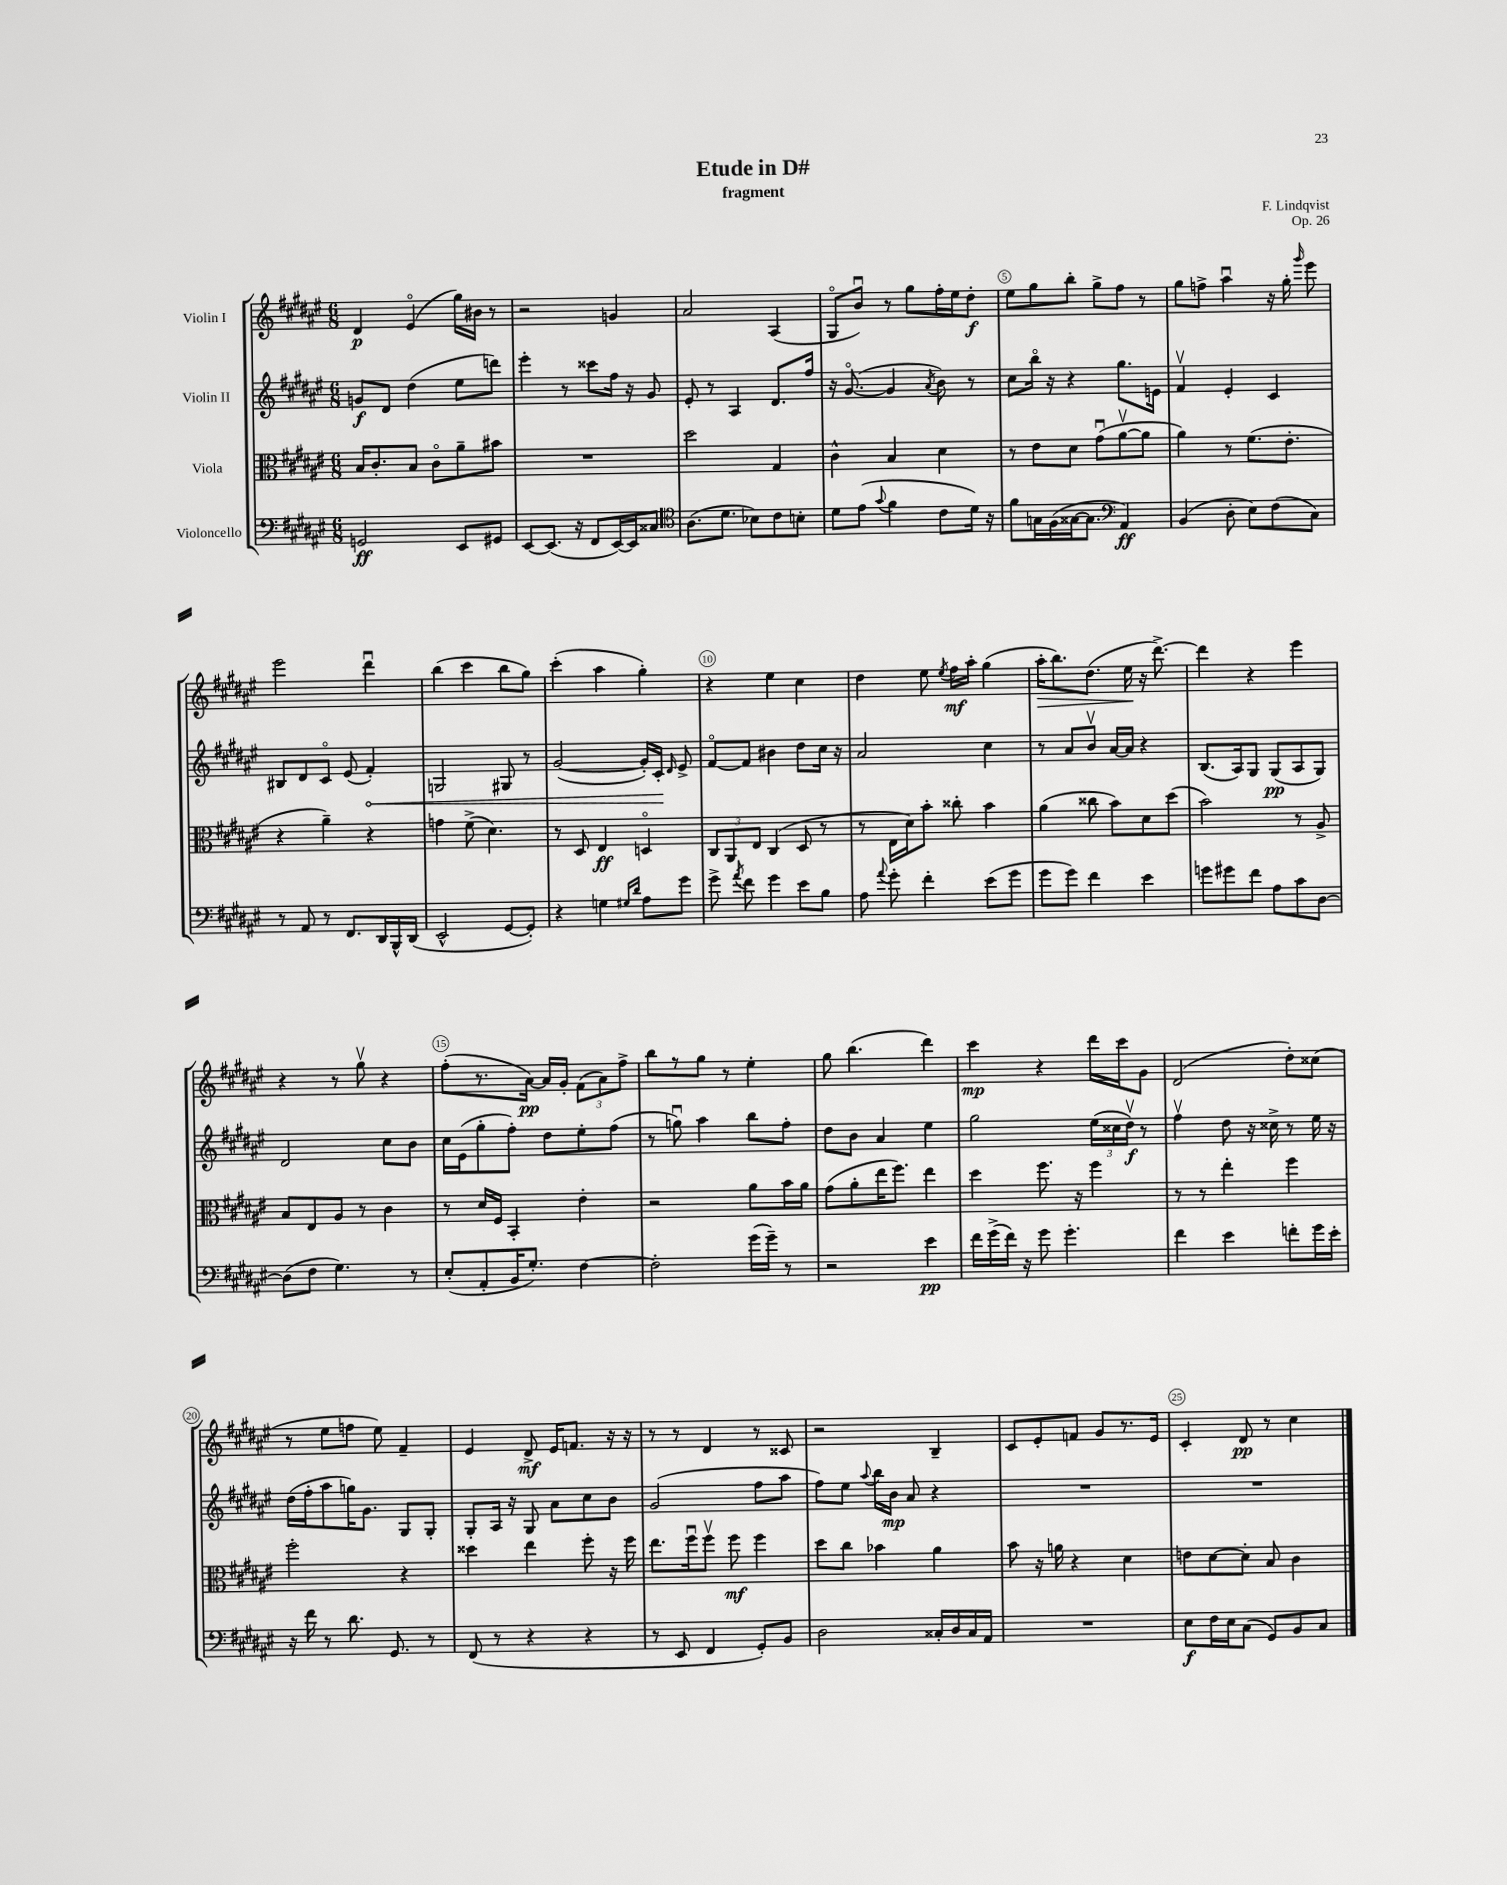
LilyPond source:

\header { title = "Etude in D#" composer = "F. Lindqvist" subtitle = "fragment" opus = "Op. 26" }
<<
\new StaffGroup <<
\new Staff = "s0" \with { instrumentName = "Violin I" } {
    \clef treble \key fis \major \numericTimeSignature \time 6/8
    \autoBeamOff dis'4\p eis'4\flageolet( gis''16[) bis'16] r8 |
    r2 g'4 |
    ais'2 ais4( |
    gis8[\flageolet b'8]\downbow) r8 gis''8[ fis''16-. eis''16 dis''8]-.\f |
    eis''8[ gis''8 b''8]-. gis''8[-> fis''8] r8 |
    gis''8[ f''8]-> ais''4\downbow r16 gis''16-. \grace { gis'''16 } eis'''8 |
    eis'''2 dis'''4\downbow |
    b''4( cis'''4 b''8[ gis''8]) |
    cis'''4-.( ais''4 gis''4-.) |
    r4 eis''4 cis''4 |
    dis''4 eis''8 \acciaccatura { eis''8 } fis''16[\mf ais''16]-. gis''4( |
    ais''16[-.\> b''8.) dis''8.]( eis''16\! r16 dis'''8.~->) |
    dis'''4 r4 eis'''4 |
    r4 r8 gis''8\upbow r4 |
    fis''8[-.( r8. ais'16]~\pp) ais'16[ gis'16]-. \tuplet 3/2 { fis'8[( ais'8) fis''8]-> } |
    b''8[ r8 gis''8] r8 eis''4-. |
    gis''8 b''4.( dis'''4) |
    cis'''4\mp r4 dis'''16[ cis'''16 gis'8] |
    dis'2( dis''8[-.) cisis''8]( |
    r8 eis''8[ f''8] eis''8) fis'4-- |
    eis'4 dis'8->\mf eis'16[ f'8.] r16 r16 |
    r8 r8 dis'4 r8 cisis'8 |
    r2 b4-- |
    cis'8[ eis'8-. f'8] gis'8[ r8. eis'16] |
    cis'4-. dis'8\pp r8 cis''4 \bar "|." |
}
\new Staff = "s1" \with { instrumentName = "Violin II" } {
    \clef treble \key fis \major \numericTimeSignature \time 6/8
    \autoBeamOff g'8[\f dis'8] dis''4( eis''8[ d'''8]) |
    eis'''4-. r8 cisis'''8[ fis''16] r16 gis'8 |
    eis'8-. r8 ais4 dis'8.[ fis''16] |
    r16 gis'8.~\flageolet( gis'4 \acciaccatura { ais'8 } b'8) r8 |
    cis''8[ b''16]\flageolet r16 r4 gis''8.[ e'16] |
    fis'4\upbow eis'4-. cis'4 |
    bis8[ dis'8 cis'8]\flageolet eis'8( \once \override Hairpin.circled-tip = ##t fis'4-.\<) |
    g2 gis8 r8 |
    gis'2~( gis'16[-.) cis'16]-.\! \grace { dis'16 } eis'8-> |
    fis'8[~\flageolet fis'8] bis'4 dis''8[ cis''16] r16 |
    ais'2 cis''4 |
    r8 ais'8[ b'8]\upbow ais'16[~ ais'16] r4 |
    b8.[( ais16) gis8] gis8[\pp( ais8 gis8]) |
    dis'2 cis''8[ b'8] |
    cis''16[ eis'16( gis''8-. fis''8]-.) dis''8[ eis''8-. fis''8]( |
    r8 g''8\downbow) ais''4 b''8[ fis''8]-. |
    dis''8[ b'8] ais'4 eis''4 |
    gis''2 \tuplet 3/2 { eis''16[( cisis''16 dis''16]\upbow\f) } r8 |
    fis''4\upbow dis''8 r16 cisis''16-> r8 eis''16 r16 |
    dis''16[( fis''16-. ais''8 g''16) gis'8.] gis8[ gis8]-. |
    gis8[-. ais16] r16 gis8 ais'8[ cis''8 b'8] |
    gis'2( fis''8[ ais''8] |
    fis''8[) eis''8] \appoggiatura { ais''8 } b''16[ b'16]\mp ais'8 r4 |
    R2. |
    R2. \bar "|." |
}
\new Staff = "s2" \with { instrumentName = "Viola" } {
    \clef alto \key fis \major \numericTimeSignature \time 6/8
    \autoBeamOff b16[ cis'8.-. b8] cis'8[\flageolet ais'8-- bis'8] |
    R2. |
    dis''2 gis4 |
    cis'4-^ b4 dis'4 |
    r8 eis'8[ dis'8] gis'8[\downbow( ais'8~\upbow ais'8] |
    ais'4) r8 fis'8.[( eis'8.]-. |
    r4 ais'4--) r4 |
    g'4 fis'8->( dis'4.) |
    r8 dis8 eis4\ff d4\flageolet |
    \tuplet 3/2 { cis8[ ais,8 eis8] } cis4( dis8 r8 |
    r8 eis16[ dis'16) b'8]-. cisis''8-. b'4 |
    ais'4( cisis''8 b'8[) dis'8 dis''8]( |
    b'2) r8 ais8-> |
    b8[ eis8 ais8] r8 cis'4 |
    r8 dis'16[ fis16] b,4-. eis'4-. |
    r2 ais'8[ b'16 ais'16] |
    gis'8[( ais'8-. eis''16 fis''8.]) eis''4 |
    dis''4 fis''8. r16 fis''4 |
    r8 r8 eis''4-. fis''4 |
    fis''2-. r4 |
    disis''4 eis''4 fis''8-. r16 fis''16 |
    eis''8.[ fis''16\downbow fis''8]\upbow fis''8\mf fis''4 |
    dis''8[ cis''8] bes'4 ais'4 |
    b'8 r16 a'16 r4 dis'4 |
    e'8[ dis'8~ dis'8]-. b8 cis'4 \bar "|." |
}
\new Staff = "s3" \with { instrumentName = "Violoncello" } {
    \clef bass \key fis \major \numericTimeSignature \time 6/8
    \autoBeamOff g,2\ff eis,8[ gis,8] |
    eis,8[~ eis,8.]( r16 fis,8[ eis,16~) eis,16 cisis8] |
    \clef tenor ais8.[( dis'8.] bes8[) cis'8 b8]-. |
    dis'8[ eis'8]( \appoggiatura { gis'8 } fis'4 cis'8[ dis'16]) r16 |
    fis'8[ g16 fis16( gisis16~ gisis8.] \clef bass ais,4\ff) |
    b,4( dis8-. eis8[) fis8( cis8]) |
    r8 ais,8 r8 fis,8.[ dis,16 b,,16-^ dis,16]( |
    eis,2-^ gis,8[~ gis,8]-.) |
    r4 g4 \grace { gis16[ dis'16] } ais8[ gis'8] |
    gis'8-> \acciaccatura { ais'8 } fis'8 gis'4 eis'8[ b8] |
    ais8 \appoggiatura { ais'8 } gis'8-. fis'4-. eis'8[( gis'8] |
    gis'8[ gis'8]) fis'4 eis'4 |
    g'8[ gis'8 fis'8] ais8[ cis'8 dis8]~ |
    dis8[( fis8] gis4.) r8 |
    eis8[-.( ais,8-. b,16 gis8.]-.) fis4~ |
    fis2-. gis'16[( gis'16]--) r8 |
    r2 eis'4\pp |
    fis'16[ gis'16->( fis'16]) r16 gis'8 gis'4.-. |
    fis'4 eis'4 f'8[-. gis'16 eis'16]-. |
    r16 fis'16 r8 dis'8. gis,8. r8 |
    fis,8( r8 r4 r4 |
    r8 eis,8 fis,4 gis,8[-.) b,8] |
    dis2 cisis16[-. dis16 cisis16 ais,16] |
    R2. |
    eis8[\f fis16 eis16 cis8]( gis,8[) b,8 cis8] \bar "|." |
}
>>
>>
\layout { \context { \Score \override BarNumber.break-visibility = ##(#f #t #t) barNumberVisibility = #(every-nth-bar-number-visible 5) \override BarNumber.stencil = #(make-stencil-circler 0.1 0.3 ly:text-interface::print) } }
